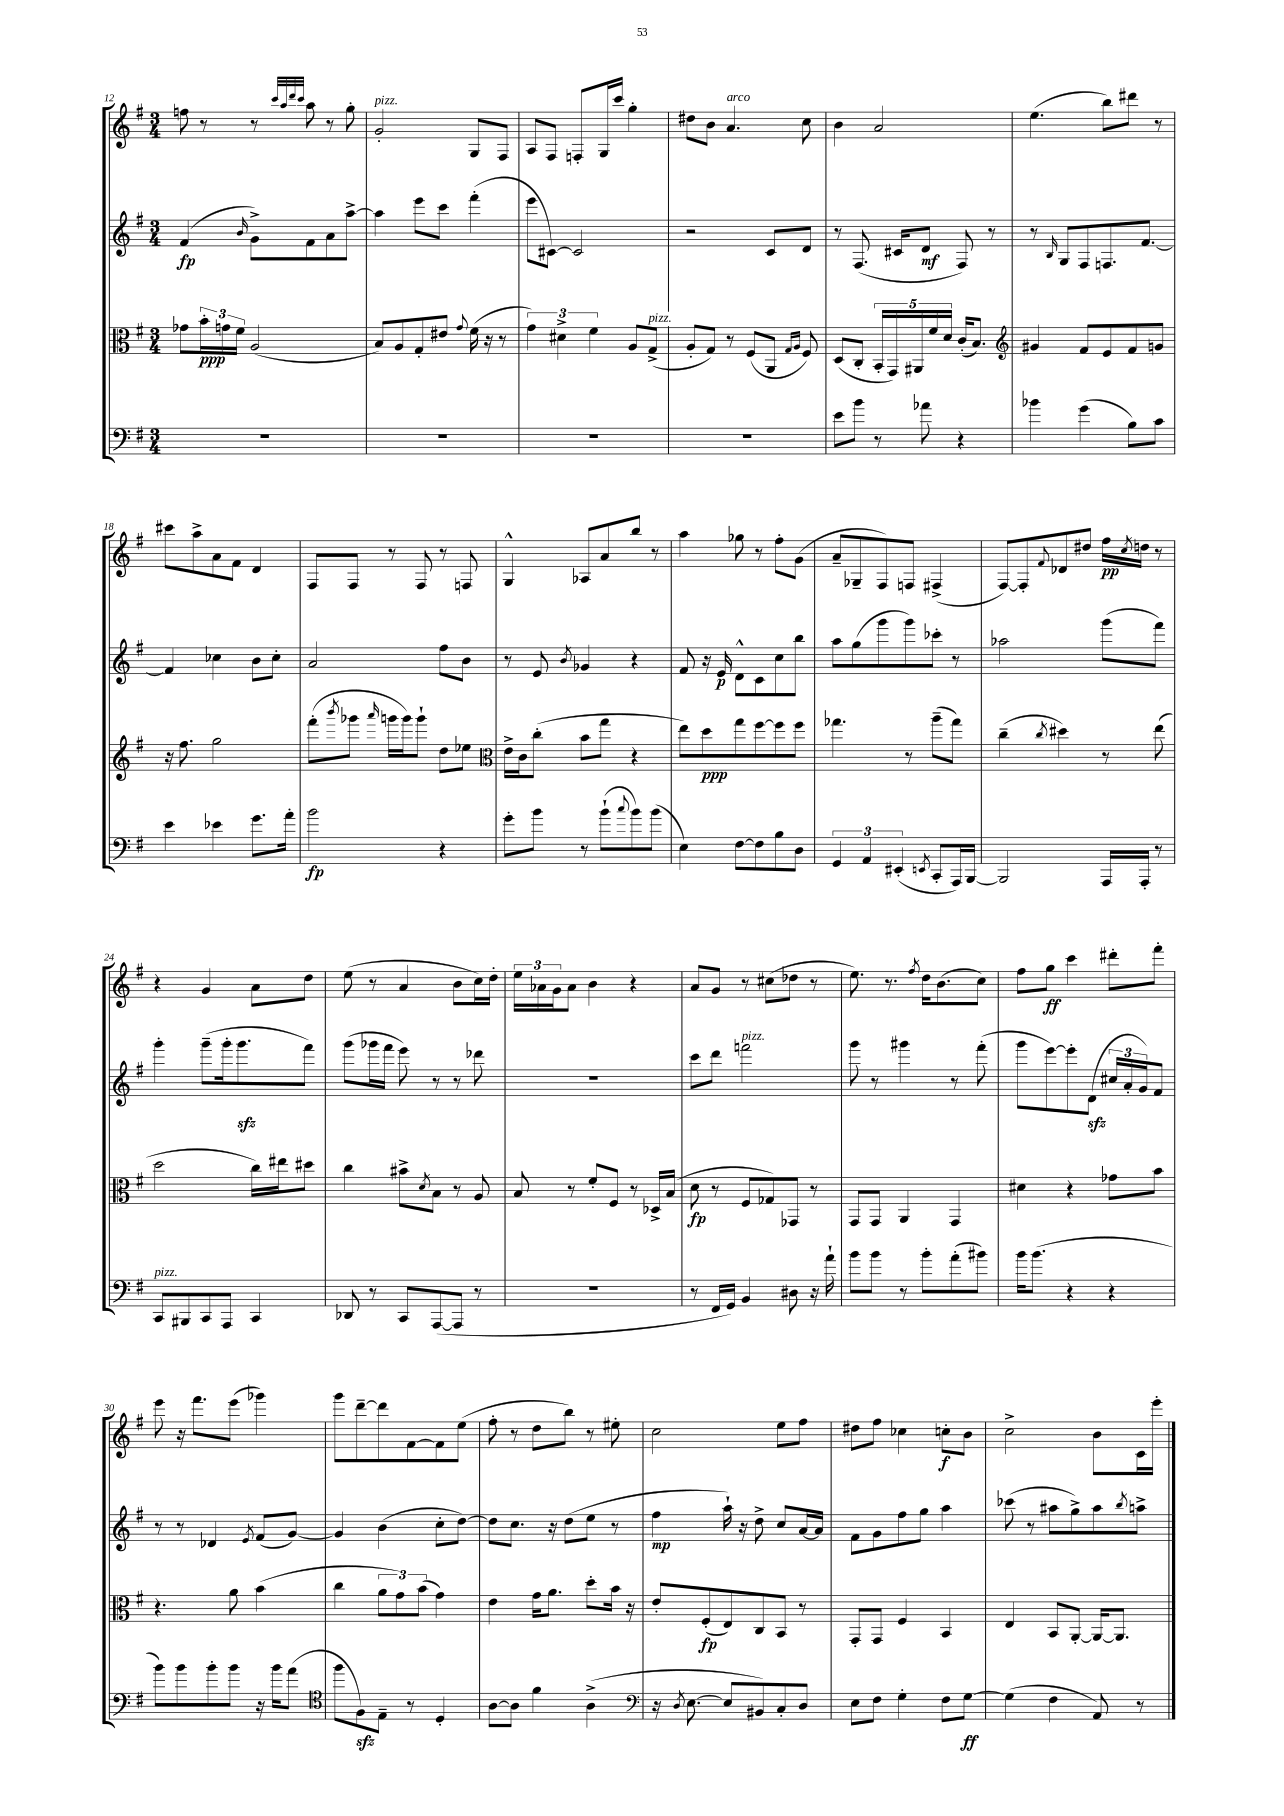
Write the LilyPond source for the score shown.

<<
\new StaffGroup <<
\new Staff = "s0" {
    \clef treble \key g \major \numericTimeSignature \time 3/4
    f''8 r8 r8 \grace { c'''32 a''32 d'''32 c'''32 } a''8 r8 g''8-. |
    g'2-.^\markup { \italic "pizz." } g8 fis8 |
    a8 fis8 f8-. g16 c'''16 g''4-. |
    dis''8 b'8 a'4.^\markup { \italic "arco" } c''8 |
    b'4 a'2 |
    e''4.( b''8) dis'''8 r8 |
    cis'''8 a''8-> a'8 fis'8 d'4 |
    fis8 fis8 r8 fis8 r8 f8 |
    g4-^ aes8 a'8 b''8 r8 |
    a''4 ges''8 r8 fis''8-. g'8( |
    a'8-- ges8-- fis8) f8 fis4->( |
    fis8~) fis8-. \appoggiatura { fis'8 } des'8 dis''8 fis''16\pp \acciaccatura { c''8 } d''16 r8 |
    r4 g'4 a'8 d''8 |
    e''8( r8 a'4 b'8 c''16) d''16-. |
    \tuplet 3/2 { e''16 aes'16 g'16 } aes'8 b'4 r4 |
    a'8 g'8 r8 cis''8( des''8 r8 |
    e''8.) r8. \acciaccatura { fis''8 } d''16 b'8.( c''8) |
    fis''8 g''8\ff c'''4 dis'''8-. fis'''8-. |
    e'''8 r16 fis'''8. e'''8( ges'''4) |
    g'''8 d'''8~-- d'''8 fis'8~ fis'8 e''8( |
    fis''8-. r8 d''8 b''8) r8 eis''8-. |
    c''2 e''8 fis''8 |
    dis''8 fis''8 ces''4 c''8-.\f b'8 |
    c''2-> b'8 c'16 e'''16-. \bar "|." |
}
\new Staff = "s1" {
    \clef treble \key g \major \numericTimeSignature \time 3/4
    fis'4\fp( \grace { b'16 } g'8->) fis'8 a'8 a''8~-> |
    a''4 e'''8 c'''8 fis'''4-.( |
    e'''8 cis'8~) cis'2 |
    r2 c'8 d'8 |
    r8 fis8.( cis'16 d'8\mf fis8) r8 |
    r8 \grace { b16 } g8 fis8 f8. fis'8.~ |
    fis'4 ces''4 b'8 ces''8-. |
    a'2 fis''8 b'8 |
    r8 e'8 \acciaccatura { b'8 } ges'4 r4 |
    fis'8 r16 e'16\p d'8-^ c'8 c''8 b''8 |
    a''8 g''8( g'''8 g'''8) ces'''8-. r8 |
    aes''2 g'''8( fis'''8) |
    g'''4-. g'''8--( g'''16-. g'''8.\sfz fis'''8) |
    g'''8( ges'''16 fis'''16 e'''8) r8 r8 des'''8 |
    R2. |
    c'''8 d'''8 f'''2^\markup { \italic "pizz." } |
    g'''8 r8 gis'''4 r8 fis'''8-.( |
    g'''8 e'''8~) e'''8-. d'8\sfz( \tuplet 3/2 { cis''16 a'16-. g'16) } fis'8 |
    r8 r8 des'4 \acciaccatura { e'8 } fis'8( g'8~) |
    g'4 b'4( c''8-. d''8~) |
    d''8 c''8. r16 d''8( e''8 r8 |
    fis''4\mp a''16-!) r16 d''8-> c''8 a'16~ a'16 |
    fis'8 g'8 fis''8 g''8 a''4 |
    ces'''8( r8 ais''8 g''8->) ais''8 \acciaccatura { b''8 } a''8-> \bar "|." |
}
\new Staff = "s2" {
    \clef alto \key g \major \numericTimeSignature \time 3/4
    ges'8 \tuplet 3/2 { b'16-.\ppp g'16 fis'16 } a2( |
    b8) a8 g8-. eis'8 \appoggiatura { g'8 } fis'16( r16 r8 |
    \tuplet 3/2 { g'4) dis'4-> fis'4 } a8 g8->^\markup { \italic "pizz." }( |
    a8-. g8) r8 fis8( a,8 \grace { g16 a16 } fis8) |
    d8( c8-. \tuplet 5/4 { b,16-. g,16) ais,16 fis'16 d'16 } c'16-.( b8.) |
    \clef treble gis'4 fis'8 e'8 fis'8 g'8 |
    r16 fis''8. g''2 |
    fis'''8-.( \acciaccatura { b'''8 } ges'''8 \grace { a'''16 } g'''16 g'''16) g'''8-! d''8 ees''8 |
    \clef alto e'16-> c'16 c''8-.( b'8 g''8 r4 |
    e''8) d''8\ppp g''8 fis''8~ fis''8 fis''8 |
    ges''4. r8 a''8--( ges''8) |
    c''4--( \acciaccatura { c''8 } dis''4) r8 e''8( |
    d''2 c''16) eis''16 dis''8 |
    c''4 bis'8-> \acciaccatura { d'8 } b8 r8 a8 |
    b8 r8 fis'8-. fis8 r8 des16-> b16( |
    d'8\fp r8 fis8 ges8) ges,8 r8 |
    g,8 g,8 a,4 g,4 |
    dis'4 r4 ges'8 b'8 |
    r4. a'8 b'4( |
    c''4 \tuplet 3/2 { a'8 g'8) b'8( } g'4) |
    e'4 g'16 a'8. d''8-. b'16 r16 |
    e'8-. fis8-.\fp( e8) c8 b,8 r8 |
    g,8-. g,8 fis4 b,4 |
    e4 b,8 a,8~-. a,16~ a,8. \bar "|." |
}
\new Staff = "s3" {
    \clef bass \key g \major \numericTimeSignature \time 3/4
    R2. |
    R2. |
    R2. |
    R2. |
    e'8 b'8 r8 aes'8 r4 |
    bes'4 g'4( b8) c'8 |
    e'4 ees'4 g'8. a'16-. |
    b'2\fp r4 |
    g'8-. b'8 r8 b'8-!( \appoggiatura { c''8 } b'8) b'8( |
    e4) fis8~ fis8 b8 d8 |
    \tuplet 3/2 { g,4 a,4 eis,4-.( } \acciaccatura { e,8 } c,8-. a,,16) b,,16~ |
    b,,2 a,,16 a,,16-. r8 |
    c,8^\markup { \italic "pizz." } bis,,8 c,8 a,,8 c,4 |
    des,8 r8 c,8 a,,8~( a,,8 r8 |
    R2. |
    r8 fis,16 g,16) b,4 dis8 r16 a'16-! |
    b'8 b'8 r8 b'8-. a'8-.( bis'8) |
    b'16 b'8.( r4 r4 |
    b'8) b'8 b'8-. b'8 r16 b'16 a'8( |
    \clef tenor fis''8 fis8\sfz) e8-- r8 d4-. |
    a8~ a8 fis'4 a4->( |
    \clef bass r16 \acciaccatura { d8 } e8.~ e8 bis,8) c8-. d8 |
    e8 fis8 g4-. fis8 g8~\ff |
    g4( fis4 a,8) r8 \bar "|." |
}
>>
>>
\layout { \context { \Score currentBarNumber = #12 } }
